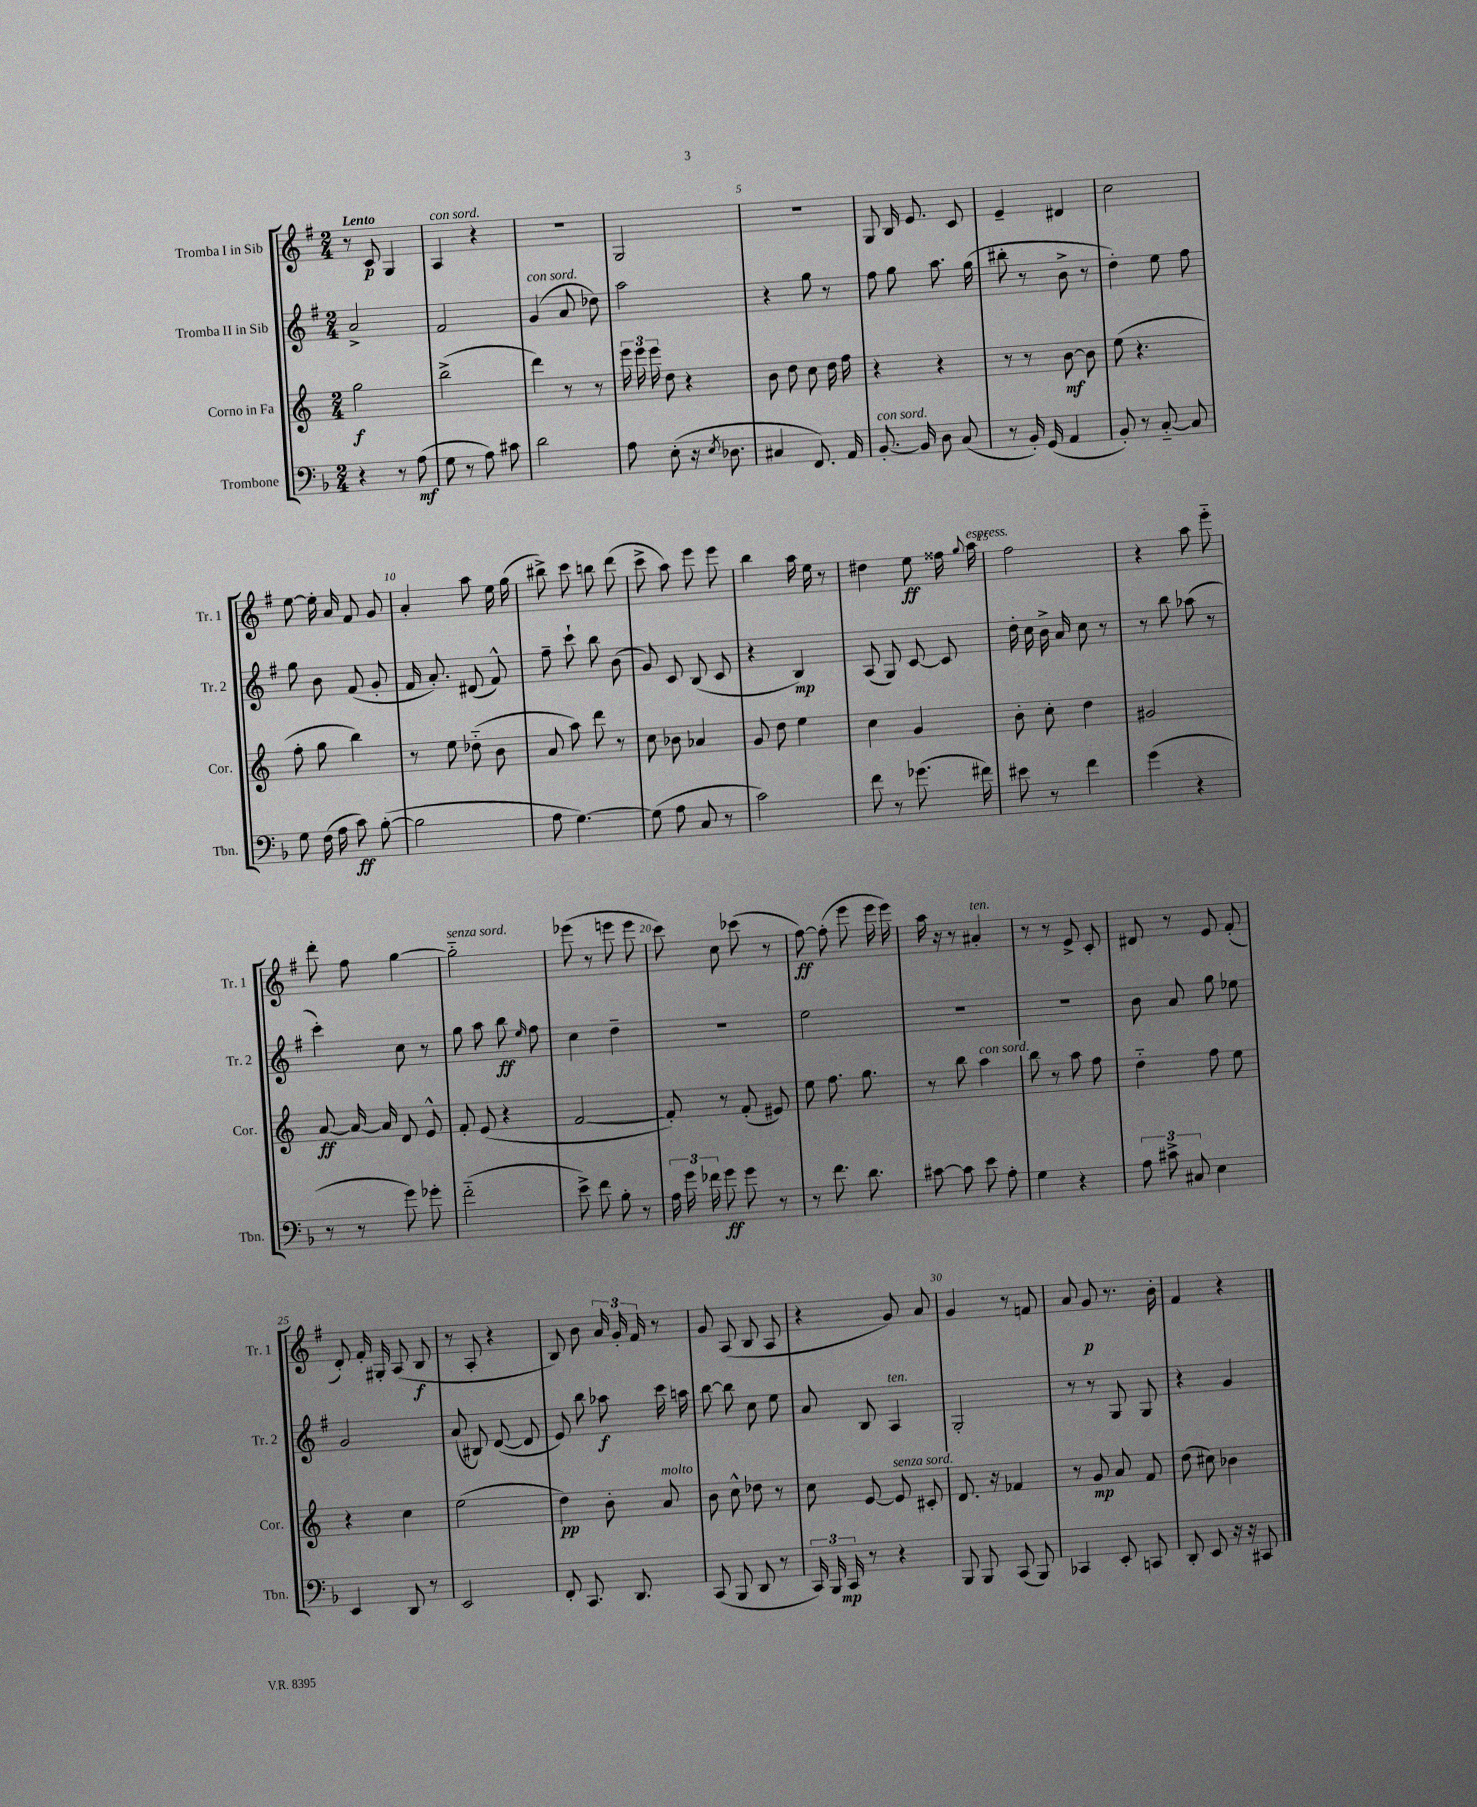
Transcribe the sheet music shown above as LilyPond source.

<<
\new StaffGroup <<
\new Staff = "s0" \with { instrumentName = "Tromba I in Sib" shortInstrumentName = "Tr. 1" } {
    \clef treble \key g \major \numericTimeSignature \time 2/4 \tempo "Lento"
    \autoBeamOff r8 c'8\p g4 |
    a4^\markup { \italic "con sord." } r4 |
    R2 |
    g2 |
    R2 |
    g8 b16 e'8. c'8 |
    e'4-- dis'4 |
    c''2 |
    e''8~ e''16-. a'16 fis'8 g'8 |
    a'4-. a''8 e''16 g''16( |
    bis''8->) c'''8 b''8 d'''8( |
    c'''8-> a''8) e'''8 e'''8 |
    b''4 a''16 e''16 r8 |
    dis''4 e''8\ff fisis''16 \appoggiatura { g''8 } a''16^\markup { \italic "espress." } |
    fis''2 |
    r4 a''8 e'''8-_ |
    d'''8-. fis''8 g''4~ |
    g''2-_^\markup { \italic "senza sord." } |
    ees'''8( r8 e'''8 e'''8 |
    c'''8) c''8 ces'''8( r8 |
    fis''8~\ff) fis''8-.( e'''8 e'''16 e'''16) |
    a''16 r16 r8 ais'4-.^\markup { \italic "ten." } |
    r8 r8 e'8-> c'8-. |
    dis'8 r8 e'8 fis'8-.( |
    d'8-.) fis'16-. gis16-. a8( b8\f |
    r8 a8-. r4 |
    b8) b'8 \tuplet 3/2 { a'16 g'16-. fis'16 } r8 |
    g'8 a8( b8 a8 |
    r4 g'8) a'8 |
    g'4 r8 f'8 |
    a'8 g'8\p r8. b'16-. |
    fis'4 r4 \bar "|." |
}
\new Staff = "s1" \with { instrumentName = "Tromba II in Sib" shortInstrumentName = "Tr. 2" } {
    \clef treble \key g \major \numericTimeSignature \time 2/4
    \autoBeamOff a'2-> |
    fis'2 |
    g'4^\markup { \italic "con sord." }( a'8 des''8) |
    a''2 |
    r4 g''8 r8 |
    fis''8 g''8 a''8. g''16( |
    bis''8-. r8 b'8-> r8 |
    d''4-.) e''8 fis''8 |
    g''8 b'8 fis'8( g'8-. |
    fis'16 a'8.-.) dis'8( fis'8-^) |
    fis''8-- c'''8-! b''8 b'8( |
    g'8) c'8 b8( c'8 |
    r4 b4\mp) |
    a8( g8) c'8~ c'8 |
    d''16-. c''16 b'16-> a'16 c''8 r8 |
    r8 b''8 aes''8( r8 |
    c'''4-.) c''8 r8 |
    g''8 a''8 b''8\ff \grace { e''16 } fis''8 |
    c''4 d''4-- |
    r2 |
    e''2 |
    R2 |
    R2 |
    b'8 a'8 g''8 ees''8 |
    g'2 |
    a'8( bis8) d'8~( d'8 |
    e'8) b''8 aes''8\f c'''16 a''16 |
    b''8~ b''8 c''8 e''8 |
    a'8 b8 a4^\markup { \italic "ten." } |
    g2-. |
    r8 r8 g8 g8 |
    r4 g'4 \bar "|." |
}
\new Staff = "s2" \with { instrumentName = "Corno in Fa" shortInstrumentName = "Cor." } {
    \clef treble \key c \major \numericTimeSignature \time 2/4
    \autoBeamOff g''2\f |
    b''2->( |
    d'''4) r8 r8 |
    \tuplet 3/2 { e'''16 e'''16 e'''16 } d''8 r4 |
    b'8 d''8 c''8 d''16 f''16 |
    r4 r4 |
    r8 r8 b'8~\mf b'8 |
    e''8( r4. |
    f''8-. g''8 b''4) |
    r8 e''8 des''8-_( b'8 |
    a'8 a''8) d'''8 r8 |
    c''8 bes'8 aes'4 |
    g'8 d''8 e''4 |
    c''4 g'4 |
    b'8-. c''8-. d''4 |
    gis'2 |
    a'8~\ff a'16~ a'16 d'8 e'8-^ |
    f'8-. e'8( r4 |
    f'2~ |
    f'8-.) r8 f'8-.( eis'8) |
    e''8 f''8. g''8. |
    r8 b''8 a''4^\markup { \italic "con sord." } |
    b''8 r8 a''8 f''8 |
    d''4-_ f''8 e''8 |
    r4 c''4 |
    e''2( |
    d''4\pp) b'8-. a'8^\markup { \italic "molto" } |
    b'8 c''8-^ des''8 r8 |
    c''8 e'8~ e'8^\markup { \italic "senza sord." } cis'8-. |
    d'8. r16 fes'4 |
    r8 g'8\mp a'8 f'8 |
    d''8( cis''8) bes'4 \bar "|." |
}
\new Staff = "s3" \with { instrumentName = "Trombone" shortInstrumentName = "Tbn." } {
    \clef bass \key f \major \numericTimeSignature \time 2/4
    \autoBeamOff r4 r8 a8\mf( |
    g8 r8 a8) cis'8 |
    d'2 |
    a8 e8-.( r16 \acciaccatura { e8 } des8. |
    cis4 f,8.) a,16 |
    bes,8.~-.^\markup { \italic "con sord." } bes,16 d8 c8( |
    r8 bes,16-.) g,16( a,4 |
    bes,8-.) r8 c8~-_ c8 |
    g8 f16( a16 c'8\ff) bes8~-.( |
    bes2 |
    a8 g4.~) |
    g8( a8 c8 r8 |
    c'2) |
    f'8 r8 ges'8.( fis'16) |
    eis'8 r8 f'4 |
    g'4( r4 |
    r8 r8 g'8) ges'8-. |
    f'2-_( |
    e'8->) f'8 bes8-. r8 |
    \tuplet 3/2 { a16 g'16 fes'16 } g'8\ff g'8 r8 |
    r8 f'8. d'8. |
    cis'8~ cis'8 e'8 a8-. |
    g4 r4 |
    \tuplet 3/2 { a8 cis'8-> cis8 } e4 |
    e,4 d,8 r8 |
    e,2 |
    f,8-. c,8. d,8. |
    c,8( bes,,8 d,8 r8 |
    \tuplet 3/2 { c,16) bes,,16 c,16\mp } r8 r4 |
    bes,,8 bes,,8 c,8( bes,,8) |
    ces,4 e,8-. c,8 |
    d,8-. e,8 r16 r16 cis,8 \bar "|." |
}
>>
>>
\layout { \context { \Score \override BarNumber.break-visibility = ##(#f #t #t) barNumberVisibility = #(every-nth-bar-number-visible 5) } }
